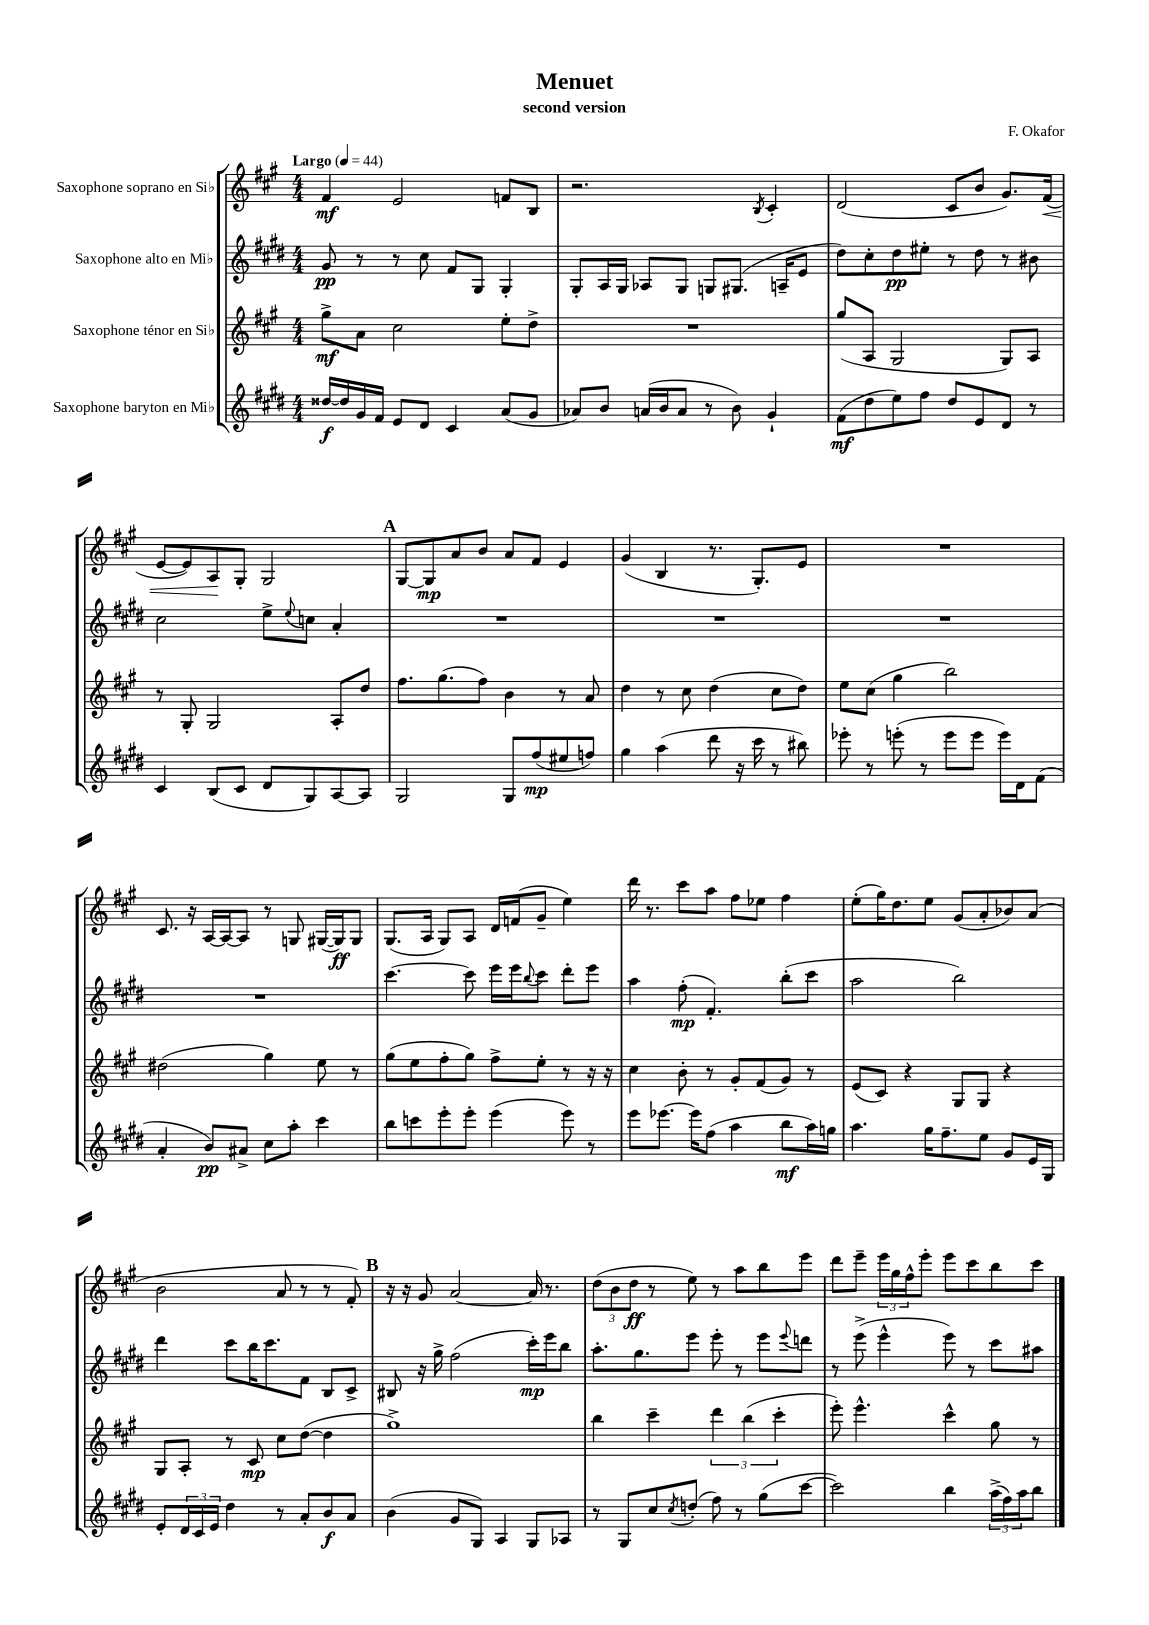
\header { title = "Menuet" composer = "F. Okafor" subtitle = "second version" }
<<
\new StaffGroup <<
\new Staff = "s0" \with { instrumentName = "Saxophone soprano en Sib" } {
    \clef treble \key a \major \numericTimeSignature \time 4/4 \tempo "Largo" 4 = 44
    fis'4\mf e'2 f'8 b8 |
    r2. \acciaccatura { b8 } cis'4-. |
    d'2( cis'8 b'8 gis'8.) fis'16\<( |
    e'8~ e'8) a8\! gis8-. gis2 |
    \mark \markup { \bold "A" } gis8~ gis8\mp a'8 b'8 a'8 fis'8 e'4 |
    gis'4( b4 r8. gis8.-.) e'8 |
    R1 |
    cis'8. r16 a16~ a16~ a8 r8 g8 gis16~( gis16\ff) gis8 |
    gis8.( a16 gis8) a8 d'16 f'16( gis'8-- e''4) |
    d'''16 r8. cis'''8 a''8 fis''8 ees''8 fis''4 |
    e''8-.( gis''16) d''8. e''8 gis'8( a'8-. bes'8) a'8( |
    b'2 a'8 r8 r8 fis'8-.) |
    \mark \markup { \bold "B" } r16 r16 gis'8 a'2~ a'16 r8. |
    \tuplet 3/2 { d''8( b'8 d''8\ff } r8 e''8) r8 a''8 b''8 e'''8 |
    d'''8 e'''8-- \tuplet 3/2 { e'''16 gis''16 fis''16-^ } e'''8-. e'''8 cis'''8 b''8 cis'''8 \bar "|." |
}
\new Staff = "s1" \with { instrumentName = "Saxophone alto en Mib" } {
    \clef treble \key e \major \numericTimeSignature \time 4/4
    gis'8\pp r8 r8 cis''8 fis'8 gis8 gis4-. |
    gis8-. a16 gis16 aes8 gis8 g8 gis8.( a16-- e'8 |
    dis''8) cis''8-. dis''8\pp eis''8-. r8 dis''8 r8 bis'8 |
    cis''2 e''8-> \appoggiatura { e''8 } c''8 a'4-. |
    \mark \markup { \bold "A" } R1 |
    R1 |
    R1 |
    R1 |
    cis'''4.~ cis'''8 e'''16 e'''16 \appoggiatura { b''8 } cis'''8 dis'''8-. e'''8 |
    a''4 fis''8-.\mp( fis'4.-.) b''8-.( cis'''8 |
    a''2 b''2) |
    dis'''4 cis'''8 b''16 cis'''8. fis'8 b8 cis'8-> |
    \mark \markup { \bold "B" } bis8 r16 gis''16-> fis''2( cis'''16-.\mp) e'''16 b''8 |
    a''8.-. gis''8. e'''8 e'''8-. r8 e'''8 \appoggiatura { e'''8 } d'''8 |
    r8 e'''8->( e'''4-^ e'''8) r8 cis'''8 ais''8 \bar "|." |
}
\new Staff = "s2" \with { instrumentName = "Saxophone ténor en Sib" } {
    \clef treble \key a \major \numericTimeSignature \time 4/4
    gis''8->\mf a'8 cis''2 e''8-. d''8-> |
    R1 |
    gis''8( a8 gis2 gis8) a8 |
    r8 gis8-. gis2 a8-. d''8 |
    \mark \markup { \bold "A" } fis''8. gis''8.( fis''8) b'4 r8 a'8 |
    d''4 r8 cis''8 d''4( cis''8 d''8) |
    e''8 cis''8( gis''4 b''2) |
    dis''2( gis''4) e''8 r8 |
    gis''8( e''8 fis''8-. gis''8) fis''8-> e''8-. r8 r16 r16 |
    cis''4 b'8-. r8 gis'8-. fis'8( gis'8) r8 |
    e'8( cis'8) r4 gis8 gis8 r4 |
    gis8 a8-. r8 cis'8\mp cis''8 d''8~( d''4 |
    \mark \markup { \bold "B" } gis''1->) |
    b''4 cis'''4-- \tuplet 3/2 { d'''4 b''4( cis'''4-. } |
    e'''8-.) e'''4.-^ cis'''4-^ gis''8 r8 \bar "|." |
}
\new Staff = "s3" \with { instrumentName = "Saxophone baryton en Mib" } {
    \clef treble \key e \major \numericTimeSignature \time 4/4
    disis''16~\f disis''16 gis'16 fis'16 e'8 dis'8 cis'4 a'8( gis'8 |
    aes'8) b'8 a'16( b'16 a'8 r8 b'8) gis'4-! |
    fis'8\mf( dis''8 e''8) fis''8 dis''8 e'8 dis'8 r8 |
    cis'4 b8( cis'8 dis'8 gis8) a8~ a8 |
    \mark \markup { \bold "A" } gis2 gis8 fis''8\mp( eis''8 f''8) |
    gis''4 a''4( dis'''8 r16 cis'''16 r8 bis''8) |
    ees'''8-. r8 e'''8-.( r8 e'''8 e'''8 e'''16) dis'16 fis'8( |
    a'4-. b'8\pp) ais'8-> cis''8 a''8-. cis'''4 |
    b''8 c'''8 e'''8-. e'''8-. e'''4( e'''8) r8 |
    e'''8 ees'''8.~ ees'''16 fis''8( a''4 b''8\mf a''16) g''16 |
    a''4. gis''16 fis''8.-- e''8 gis'8 e'16 gis16 |
    e'8-. \tuplet 3/2 { dis'16 cis'16 e'16 } dis''4 r8 a'8-. b'8\f a'8 |
    \mark \markup { \bold "B" } b'4( gis'8 gis8) a4 gis8 aes8 |
    r8 gis8 cis''8 \acciaccatura { cis''8 } d''8-.( fis''8) r8 gis''8( cis'''8~ |
    cis'''2) b''4 \tuplet 3/2 { a''16->( fis''16) a''16 } b''8 \bar "|." |
}
>>
>>
\layout { \context { \Score \remove "Bar_number_engraver" } }
